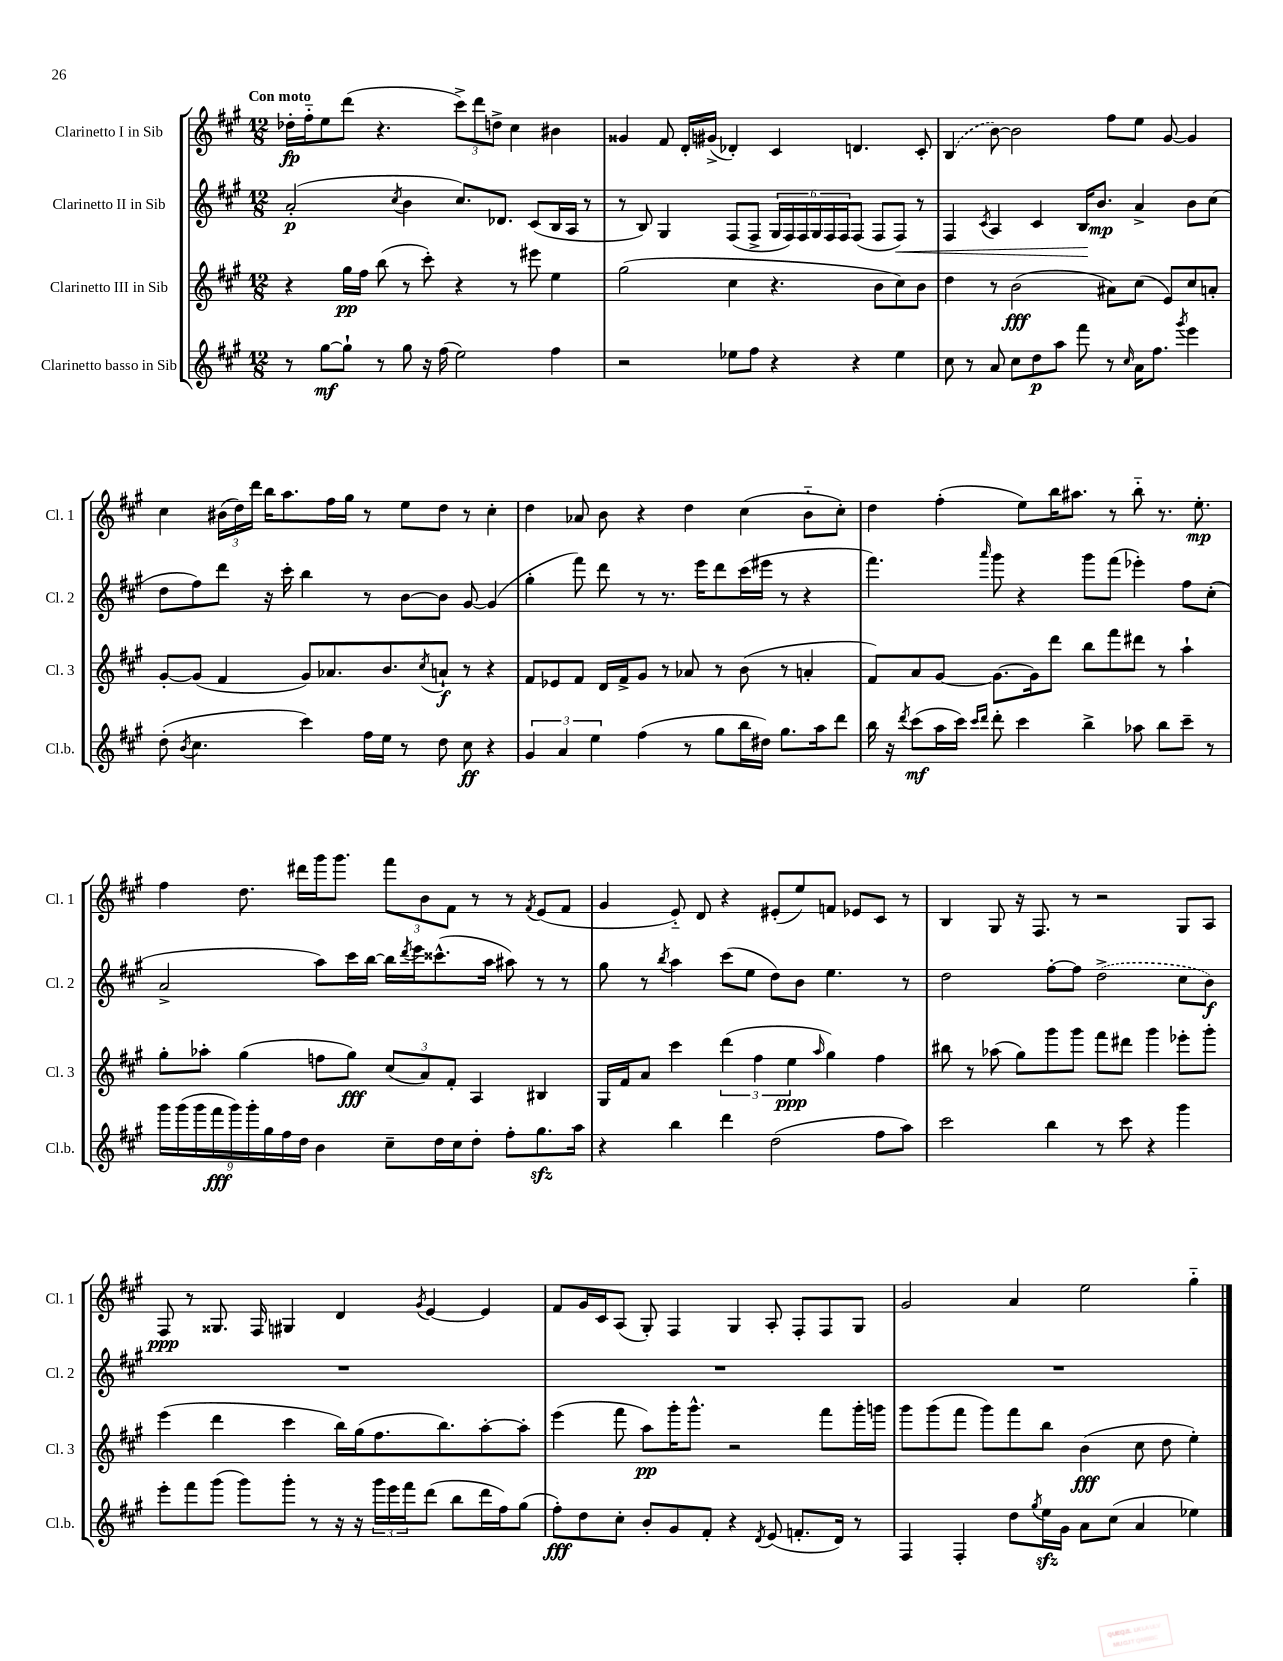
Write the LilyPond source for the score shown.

<<
\new StaffGroup <<
\new Staff = "s0" \with { instrumentName = "Clarinetto I in Sib" shortInstrumentName = "Cl. 1" } {
    \clef treble \key a \major \numericTimeSignature \time 12/8 \tempo "Con moto"
    des''16-.\fp fis''16-_ e''8 d'''8( r4. \tuplet 3/2 { cis'''8->) d'''8 d''8-> } cis''4 bis'4 |
    gisis'4 fis'8 d'16-. gis'16->( des'4-.) cis'4 d'4. cis'8-. |
    \once \slurDashed b4( b'8~) b'2 fis''8 e''8 gis'8~ gis'4 |
    cis''4 \tuplet 3/2 { bis'16( d''16) d'''16 } b''16 a''8. fis''16 gis''16 r8 e''8 d''8 r8 cis''4-. |
    d''4 aes'8 b'8 r4 d''4 cis''4( b'8-_ cis''8-.) |
    d''4 fis''4-.( e''8) b''16 ais''8. r8 b''8-_ r8. e''8.-.\mp |
    fis''4 d''8. dis'''16 gis'''16 gis'''8. \tuplet 3/2 { fis'''8 b'8 fis'8 } r8 r8 \acciaccatura { fis'8 } e'8( fis'8 |
    gis'4 e'8-_) d'8 r4 eis'8-.( e''8) f'8 ees'8 cis'8 r8 |
    b4 gis8 r16 fis8. r8 r2 gis8 a8 |
    fis8\ppp r8 gisis8. fis16 gis4 d'4 \acciaccatura { gis'8 } e'4~ e'4 |
    fis'8 gis'16 cis'16 a8( gis8-.) fis4 gis4 a8-. fis8-. fis8 gis8 |
    gis'2 a'4 e''2 gis''4-_ \bar "|." |
}
\new Staff = "s1" \with { instrumentName = "Clarinetto II in Sib" shortInstrumentName = "Cl. 2" } {
    \clef treble \key a \major \numericTimeSignature \time 12/8
    a'2-.\p( \acciaccatura { cis''8 } b'4 cis''8.) des'8. cis'8( b16 a16 r8 |
    r8 b8) gis4 fis8( fis8-> \tuplet 6/4 { gis16 fis16) fis16 gis16 fis16 fis16 } fis8( fis8 fis8\<) r8 |
    fis4 \acciaccatura { cis'8 } a4 cis'4 b16\! b'8.\mp a'4-> b'8 cis''8( |
    d''8 fis''8) d'''8 r16 cis'''16-. b''4 r8 b'8~ b'8 gis'8~ gis'4( |
    gis''4-. fis'''8) d'''8 r8 r8. e'''16 d'''8 cis'''16( eis'''16 r8 r4 |
    fis'''4.) \grace { a'''16 } gis'''8 r4 gis'''8 fis'''8( ees'''4-.) fis''8 cis''8-.( |
    a'2-> a''8) cis'''16 b''16~ b''16 \acciaccatura { d'''8 } e'''16 cisis'''8.-^( a''16 ais''8) r8 r8 |
    gis''8 r8 \acciaccatura { b''8 } a''4 cis'''8( e''8 d''8) b'8 e''4. r8 |
    d''2 fis''8~-. fis''8 \once \slurDashed d''2->( cis''8 b'8\f) |
    R1. |
    R1. |
    R1. \bar "|." |
}
\new Staff = "s2" \with { instrumentName = "Clarinetto III in Sib" shortInstrumentName = "Cl. 3" } {
    \clef treble \key a \major \numericTimeSignature \time 12/8
    r4 gis''16\pp fis''16 b''8( r8 cis'''8-.) r4 r8 eis'''8 e''4 |
    gis''2( cis''4 r4. b'8 cis''8) b'8 |
    d''4 r8 b'2\fff( ais'8) cis''8( e'8) cis''8 a'8-. |
    gis'8~-. gis'8( fis'4 gis'8) aes'8. b'8. \acciaccatura { cis''8 } a'8-!\f r8 r4 |
    fis'8 ees'8 fis'8 d'16 fis'16-> gis'8 r8 aes'8 r8 b'8( r8 a'4-. |
    fis'8) a'8 gis'8~ gis'8.~ gis'16 d'''8 b''8 fis'''8 dis'''8 r8 a''4-! |
    gis''8-. aes''8-. gis''4( f''8 gis''8\fff) \tuplet 3/2 { cis''8( a'8) fis'8-. } a4 bis4 |
    gis16 fis'16 a'8 cis'''4 \tuplet 3/2 { d'''4( fis''4 e''4\ppp } \grace { a''16 } gis''4) fis''4 |
    bis''8 r8 aes''8( gis''8) gis'''8 gis'''8 fis'''8 dis'''8 gis'''4 ees'''8-. gis'''8-. |
    e'''4( d'''4 cis'''4 b''16) gis''16( fis''8. b''8.) a''8~-. a''8-. |
    e'''4( fis'''8 a''8\pp) gis'''16-. gis'''8.-^ r2 fis'''8 gis'''16-. g'''16 |
    gis'''8 gis'''8( fis'''8 gis'''8) fis'''8 b''8 b'4\fff( cis''8 d''8 e''4-.) \bar "|." |
}
\new Staff = "s3" \with { instrumentName = "Clarinetto basso in Sib" shortInstrumentName = "Cl.b." } {
    \clef treble \key a \major \numericTimeSignature \time 12/8
    r8 gis''8~\mf gis''8-! r8 gis''8 r16 fis''16( e''2) fis''4 |
    r2 ees''8 fis''8 r4 r4 ees''4 |
    cis''8 r8 a'8 cis''8 d''8\p a''8 fis'''8 r8 \grace { cis''16 } a'16 fis''8. \acciaccatura { gis'''8 } e'''4 |
    d''8-.( \acciaccatura { b'8 } cis''4. cis'''4) fis''16 e''16 r8 d''8 cis''8\ff r4 |
    \tuplet 3/2 { gis'4 a'4 e''4 } fis''4( r8 gis''8 b''16 dis''16) gis''8. a''16 d'''8 |
    b''16 r16 \acciaccatura { d'''8 } cis'''8\mf( a''16 cis'''16) \grace { cis'''16 d'''16 } d'''8-. cis'''4 b''4-> aes''8 b''8 cis'''8-- r8 |
    \tuplet 9/8 { gis'''16 gis'''16( gis'''16 fis'''16\fff gis'''16) gis'''16-. gis''16 fis''16 d''16 } b'4 cis''8-- d''16 cis''16 d''8-. fis''8-. gis''8.\sfz a''16 |
    r4 b''4 d'''4 d''2( fis''8 a''8) |
    cis'''2 b''4 r8 cis'''8 r4 gis'''4 |
    e'''8-. fis'''8 gis'''8( gis'''8) gis'''8-. r8 r16 r16 \tuplet 3/2 { gis'''16 e'''16 fis'''16 } d'''8( b''8 d'''16 fis''16) gis''8( |
    fis''8-.\fff) d''8 cis''8-. b'8-. gis'8 fis'8-. r4 \acciaccatura { d'8 } e'8( f'8.-. d'16) r8 |
    fis4 fis4-. d''8 \acciaccatura { gis''8 } e''16\sfz gis'16 a'8 cis''8( a'4 ees''4) \bar "|." |
}
>>
>>
\layout { \context { \Score \remove "Bar_number_engraver" } }
